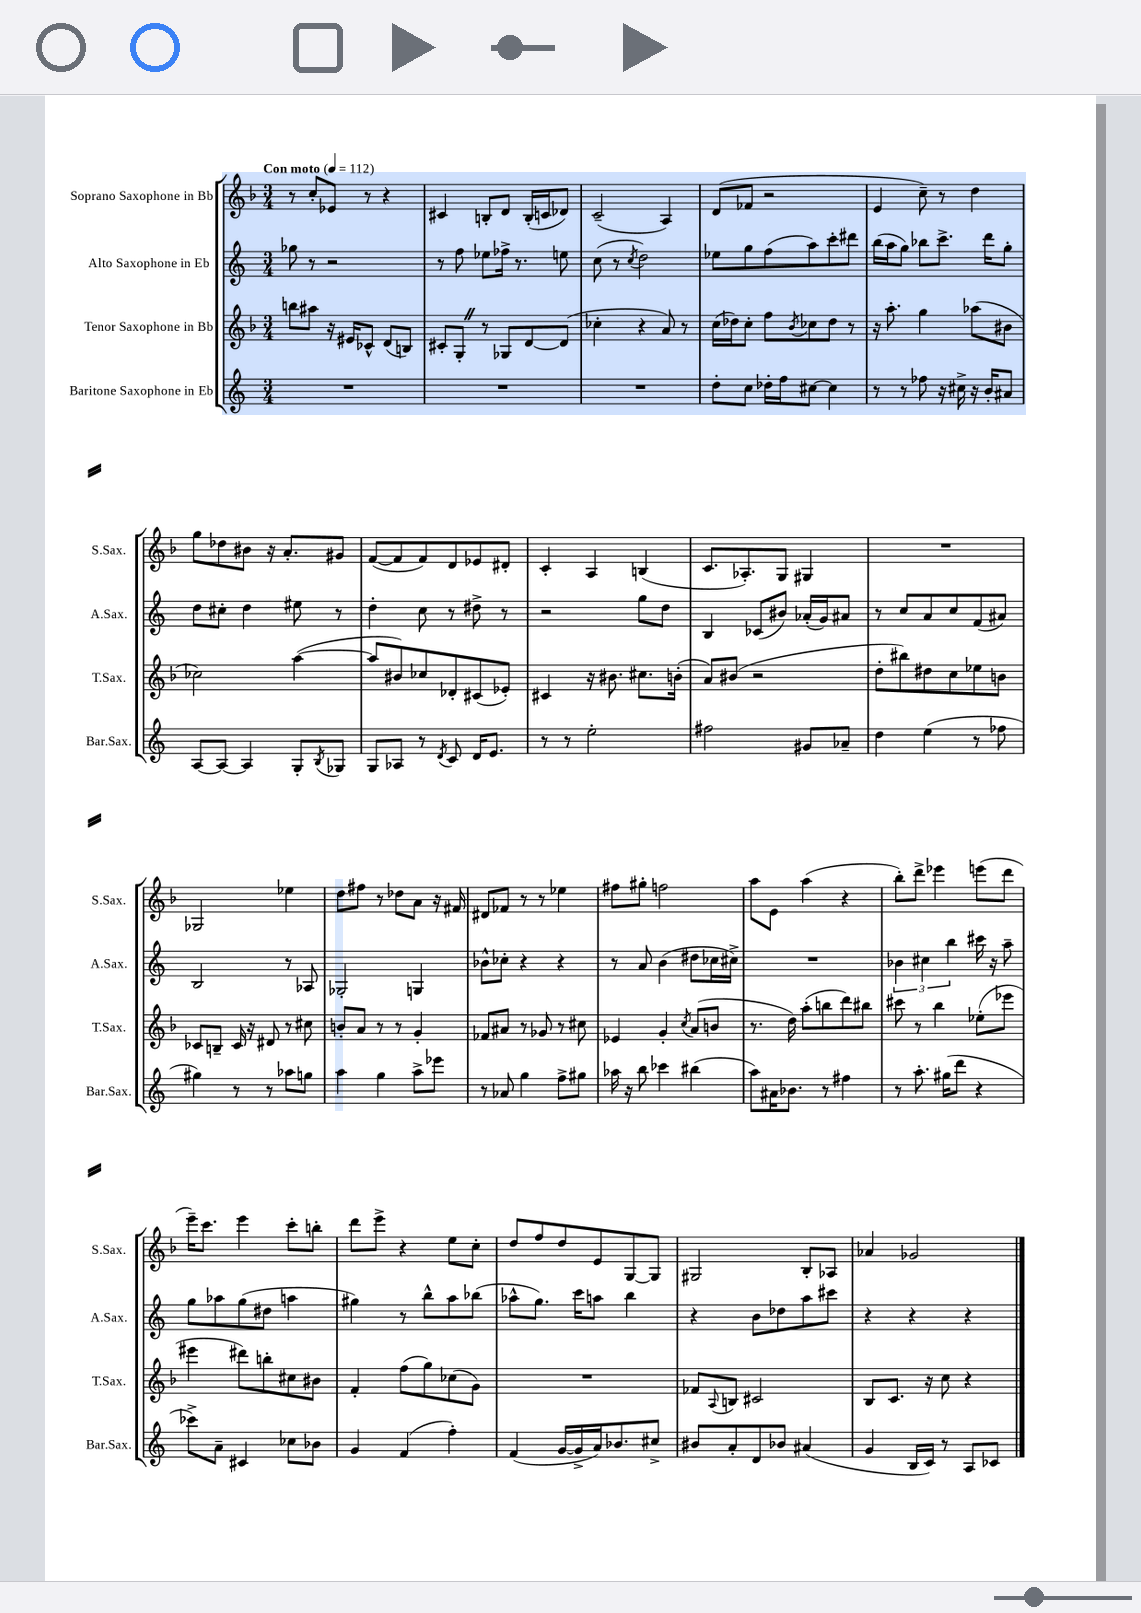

**kern	**kern	**kern	**kern
*part4	*part3	*part2	*part1
*staff4	*staff3	*staff2	*staff1
*I"Baritone Saxophone in Eb	*I"Tenor Saxophone in Bb	*I"Alto Saxophone in Eb	*I"Soprano Saxophone in Bb
*I'Bar.Sax.	*I'T.Sax.	*I'A.Sax.	*I'S.Sax.
*clefG2	*clefG2	*clefG2	*clefG2
*k[]	*k[b-]	*k[]	*k[b-]
*M3/4	*M3/4	*M3/4	*M3/4
*MM112	*MM112	*MM112	*MM112
=1	=1	=1	=1
!	!	!	!LO:TX:a:B:t=Con moto
2.r	8bbn\L	8gg-X\	8r
.	8aa#X\J	8r	8cc'/L
.	16r	2r	8e-X/J
.	16e#X/KL	.	.
.	8c-X^^/J	.	8r
.	(8d/L	.	4r
.	8Bn/J)	.	.
=2	=2	=2	=2
2.r	8c#X'/L	8r	4c#X/
.	8G'Z/J	8ff\	.
.	8r	8ee-X\L	8Bn'/L
.	8G-X/L	16ff-X^\Jk	8d/J
.	.	8.r	.
.	[8d/	.	(16B'/LL
.	.	.	16cn/J
.	(8d/J]	8een\	8d-X/J)
=3	=3	=3	=3
2.r	4cc-X'\	(8cc\	(2c~/
.	.	8r	.
.	.	8qcc/	.
.	4r	2dd\)	.
.	8a/)	.	4A/)
.	8r	.	.
=4	=4	=4	=4
8dd'\L	(16cc\LL	8ee-X\L	(8d/L
.	16dd-X\J)	.	.
8cc\J	8cc'\J	8gg\	8f-X/J
16dd-X'\LL	8ff\L	(8ff\	2r
16ff\J	.	.	.
.	8qb-/	.	.
[8cc#X\J	8cc-X\	8aa\)	.
4cc#\]	8dd-\J	8ccc'\	.
.	8r	8ddd#X\J	.
=5	=5	=5	=5
8r	16r	(16bb\LL	4e/
.	8.aa'\	16aa\J	.
8r	.	8gg\J)	.
8ff-X\	4gg\	8bb-X\L	8cc~\)
16r	.	8.ccc^\J	8r
16cc#X^\	.	.	.
16r	(8aa-X\L	.	4dd\
16b'/KL	.	16ddd\KL	.
8a#X/J	8b#X\J	8gg'\J	.
!!LO:LB:g=z
=6	=6	=6	=6
[8A/L	2cc-X\)	8dd\L	8gg\L
8A/J_	.	8cc#X'\J	8dd-X\
4A/]	.	4dd\	8b#X\J
.	.	.	16r
.	.	.	8.a'/L
8G'/L	([4aa\	8ee#X\	.
8qB/	.	.	.
8G-X/J	.	8r	8g#X/J
=7	=7	=7	=7
8G/L	8aa/L]	4dd'\	([8f/L
8A-X/J	8b#X/)	.	8f/]
8r	8cc-X/	8cc\	8f/)
8qd/	.	.	.
8c/	8d-X'/	8r	8d/
16d/KL	(8c#X/	8dd#X^\	8e-X/
8.e/J	.	.	.
.	8e-X'/J)	8r	8d#X'/J
=8	=8	=8	=8
8r	4c#X/	2r	4c'/
8r	.	.	.
2ee'\	16r	.	4A/
.	8.b#X\	.	.
.	8.cc#X\L	8gg\L	(4Bn/
.	.	8dd\J	.
.	(16bn'\Jk	.	.
=9	=9	=9	=9
2ff#X\	8a/L)	4B/	8.c/L
.	(8b#X/J	.	.
.	.	.	8.A-X'/)
.	2r	(8c-X/L	.
.	.	8b#X/J)	8G/J
8g#X/L	.	(16a-X'/LL	4G#X/
.	.	16g/J)	.
8a-X~/J	.	8a#X/J	.
=10	=10	=10	=10
4dd\	8dd'\L	8r	2.r
.	8bb#X\)	8cc/L	.
(4ee\	8dd#X\	8a/	.
.	8cc\	8cc/	.
8r	8ee-X\	(8f/	.
8ff-X\	8bn\J	8a#X/J)	.
!!LO:LB:g=z
=11	=11	=11	=11
4gg#X\)	8c-X/L	2B/	2G-X/
.	8Bn~/J	.	.
8r	16c-/	.	.
.	16r	.	.
8r	8d#X/	.	.
8aa-X\L	8r	8r	4ee-X\
8ggn\J	8cc#X\	8A-X/	.
=12	=12	=12	=12
4aa\	8bn'/L	2G-X'/	8dd\L
.	8a/J	.	8ff#X\J
4gg\	8r	.	8r
.	8r	.	8dd-X\L
8aa^\L	4g'/	4Gn/	8a\J
8eee-X\J	.	.	16r
.	.	.	16f#X/
=13	=13	=13	=13
8r	8f-X/L	8b-X^^\L	8d#X/L
8a-X/	8a#X/J	8cc-X'\J	8f-X/J
4gg\	8r	4r	8r
.	8g-X/	.	8r
8ff^\L	8r	4r	4ee-X\
8gg#X\J	8cc#X\	.	.
=14	=14	=14	=14
16aa-X\	4e-X/	8r	8ff#X\L
16r	.	.	.
8bb\	.	8a/	8gg#X'\J
4ccc-X\	4g'/	(4b\	2ffn\
.	8qcc/	.	.
(4bb#X\	(8a/L	8dd#X\L	.
.	8bn/J	16cc-X\L	.
.	.	16cc#X^\JJ)	.
=15	=15	=15	=15
8aa\L)	8.r	2.r	8aa\L
16a#X\K	.	.	8e\J
8.b-X\J	16dd\)	.	.
.	(8aa'\L	.	(4aa\
8r	8bbn\	.	.
4ff#X\	8ddd\)	.	4r
.	8bb#X\J	.	.
=16	=16	=16	=16
8r	8ccc#X\	6b-X\	8bb-'\L)
8.aa'\	8r	.	8ddd^\J
.	.	6cc#X\	.
.	4bb-\	.	4eee-X\
(16gg#X\KL	.	.	.
.	.	6bb\	.
8ddd\J	.	.	.
4r	(8ee-X'\L	16ccc#X\	(8eeen\L
.	.	16r	.
.	8eee-X\J	8aa~\	8ddd\J
!!LO:LB:g=z
=17	=17	=17	=17
8ccc-X^\L)	4eee#X\	8gg\L	16eee~\KL)
.	.	.	8.ccc\J
8a~\J	.	8aa-X\	.
4c#X/	8ddd#X\L)	(8gg\	4eee\
.	8bbn'\	8dd#X\J	.
8cc-X\L	8cc#X\	4aan\	8ccc'\L
8b-X\J	8b#X\J	.	8bbn'\J
=18	=18	=18	=18
4g/	4f'/	4gg#X\)	8ddd\L
.	.	.	8eee^\J
(4f/	(8ff\L	8r	4r
.	8gg\)	8bb^^\L	.
4ff'\)	(8cc-X\	8aa\	8ee\L
.	8g\J)	(8bb-X\J	8cc'\J
=19	=19	=19	=19
(4f/	2.r	8aa-X^^\L	8dd/L
.	.	8.gg\J)	8ff/
[16g/LL	.	.	8dd/
16g^/]	.	16ccc\KL	.
16a/J)	.	8aan\J	8e/
8.b-X/	.	.	.
.	.	4bb\	[8G/
8cc#X^/J	.	.	8G/J]
=20	=20	=20	=20
8b#X/L	8f-X/L	4r	2G#X/
.	8qqA/	.	.
8a'/	8Bn/J	.	.
8d/	2c#X/	8b\L	.
8b-X/J	.	8dd-X\	.
(4a#X/	.	8aa\	8B-'/L
.	.	8ccc#X\J	8A-X/J
=21	=21	=21	=21
4g/	8B-/L	4r	4a-X/
.	8.c/J	.	.
16B/LL	.	4r	2g-X/
16c/JJ)	16r	.	.
8r	8cc\	.	.
8A/L	4r	4r	.
8c-X/J	.	.	.
==	==	==	==
*-	*-	*-	*-
